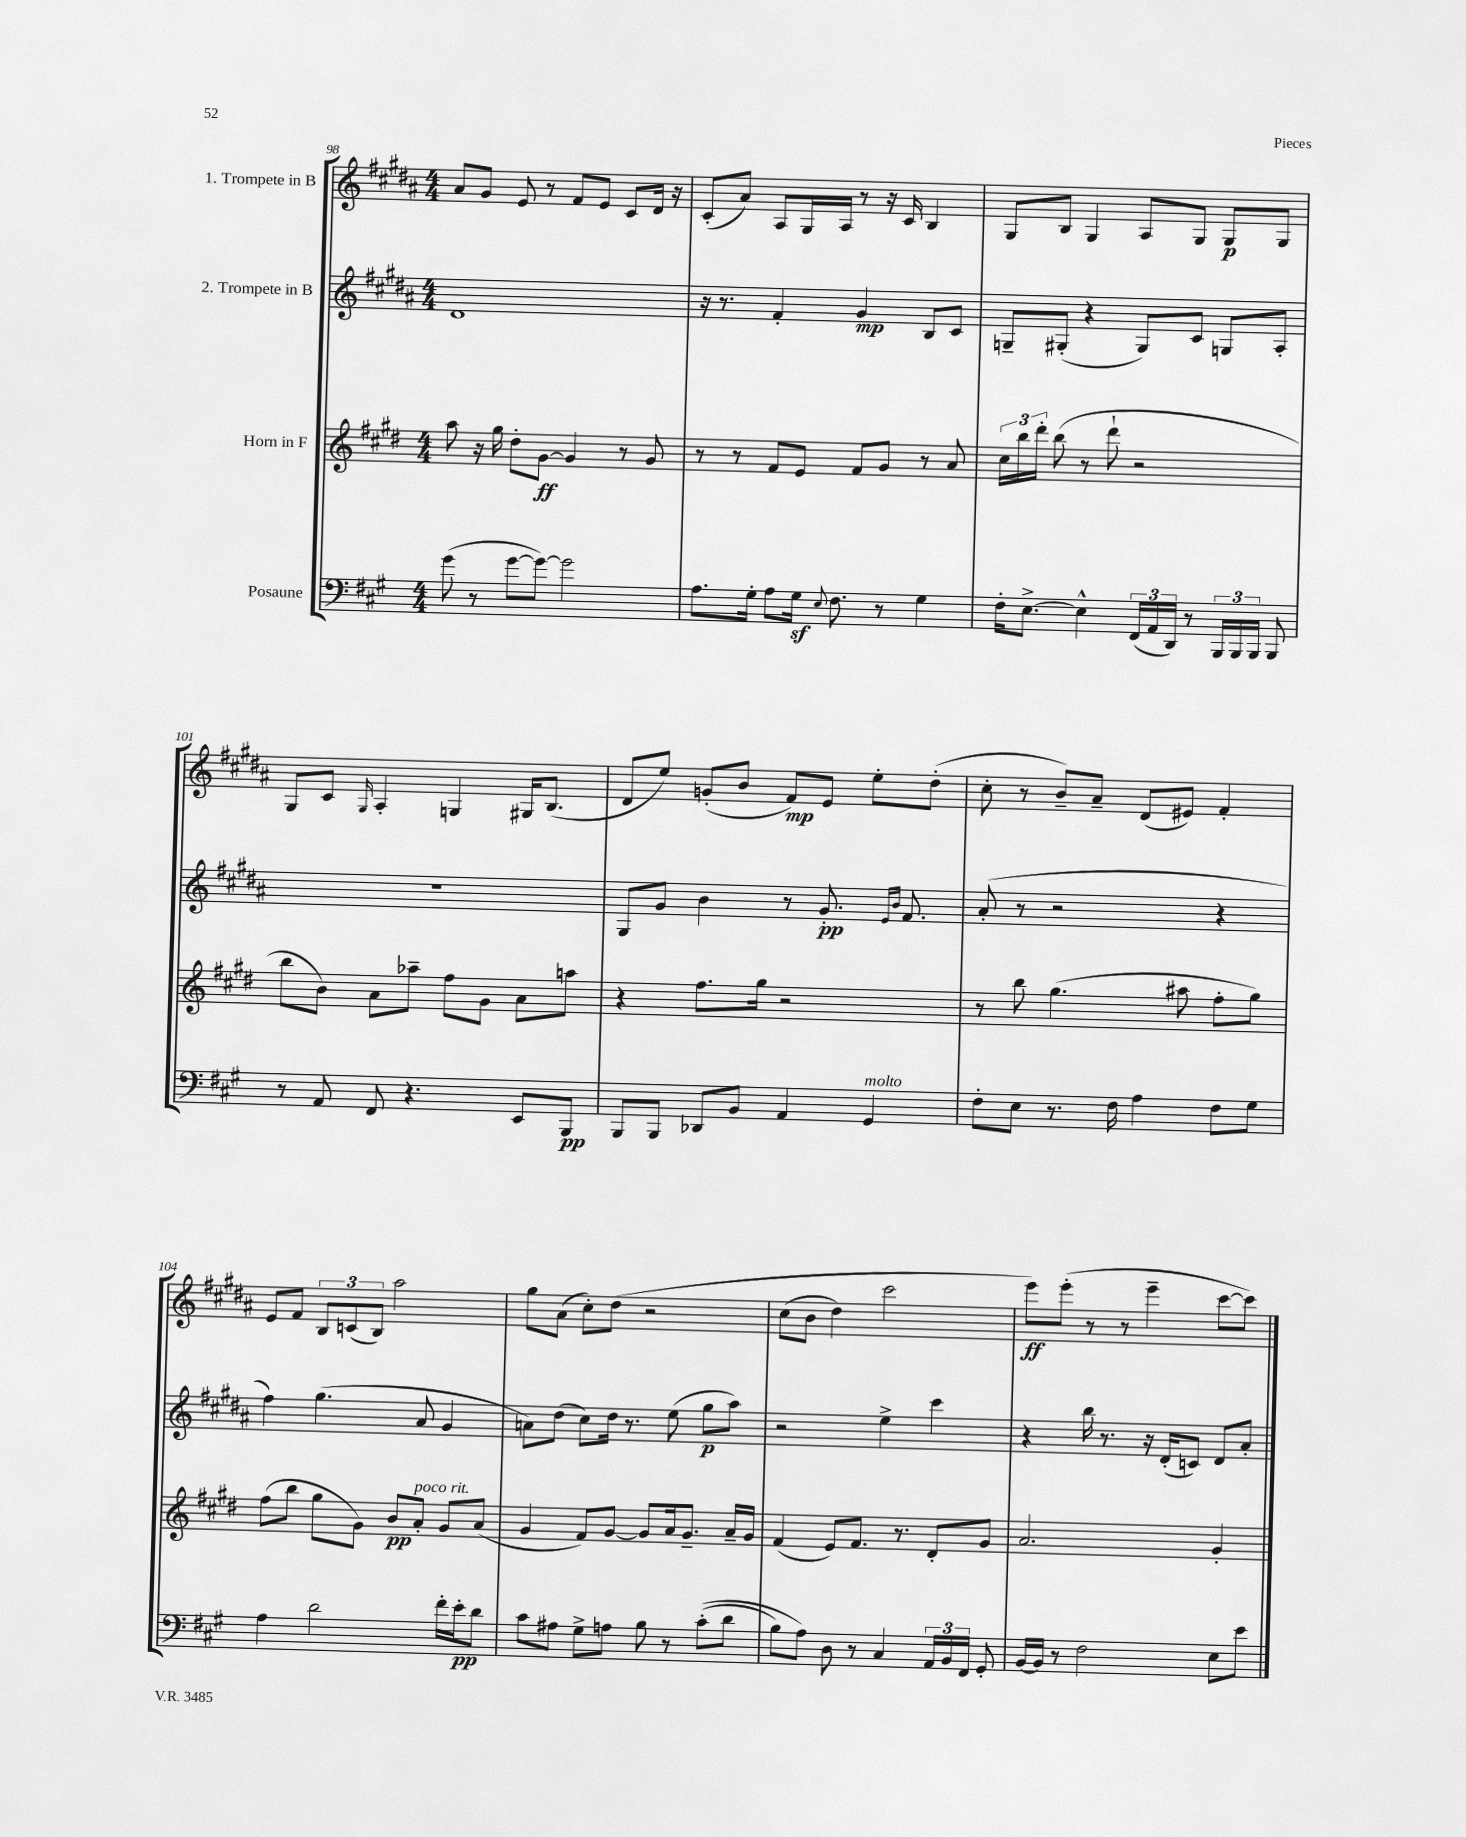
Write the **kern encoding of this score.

**kern	**kern	**kern	**kern
*staff4	*staff3	*staff2	*staff1
*clefF4	*clefG2	*clefG2	*clefG2
*k[f#c#g#]	*k[f#c#g#d#]	*k[f#c#g#d#a#]	*k[f#c#g#d#a#]
*M4/4	*M4/4	*M4/4	*M4/4
(8g#\	8aa\	1d#	8a#/L
8r	16r	.	8g#/J
.	16gg#\	.	.
[8g#\L	8dd#'\L	.	8e/
8g#\_J)	[8g#\J	.	8r
2g#\]	4g#/]	.	8f#/L
.	.	.	8e/J
.	8r	.	8c#/L
.	8g#/	.	16d#/Jk
.	.	.	16r
=	=	=	=
8.A\L	8r	16r	(8c#'/L
.	.	8.r	.
.	8r	.	8a#/J)
16G#'\Jk	.	.	.
8A\L	8f#/L	4f#'/	8A#/L
16G#\Jk	8e/J	.	16G#/L
8qqE/	.	.	.
8.F#\	.	.	16A#/JJ
.	8f#/L	4g#/	8r
8r	8g#/J	.	16r
.	.	.	16c#/
4G#\	8r	8B/L	4B/
.	8a/	8c#/J	.
=	=	=	=
16F#'\LK	24cc#\LL	8G~/L	8G#/L
.	24bb\	.	.
[8.E^\J	.	.	.
.	24ddd#'\JJ	.	.
.	(8bb\	(8G#'/J	8B/J
4E^^\]	8r	4r	4G#/
.	8ddd#`\	.	.
(24FF#/LL	2r	8G#/L)	8A#/L
24AA/	.	.	.
24DD/JJ)	.	.	.
8r	.	8c#/J	8G#/J
24BBB/LL	.	8G/L	8G#/L
24BBB/	.	.	.
24BBB/JJ	.	.	.
8BBB/	.	8A#'/J	8G#/J
=	=	=	=
8r	8bb\L	1r	8G#/L
8AA/	8b\J)	.	8c#/J
.	.	.	16qqG#/
8FF#/	8a\L	.	4A#'/
4.r	8aa-~\J	.	.
.	8ff#\L	.	4G/
.	8g#\J	.	.
8EE/L	8a\L	.	16G#/LK
.	.	.	(8.B/J
8BBB/J	8aa\J	.	.
=	=	=	=
8BBB/L	4r	8G#/L	8d#/L
8BBB/J	.	8g#/J	8ee/J)
8DD-/L	8.ff#\L	4b\	(8g'/L
8BB/J	.	.	8b/J
.	16gg#\Jk	.	.
4AA/	2r	8r	8f#/L)
.	.	8.g#'/	8e/J
4GG#/	.	.	8ee'\L
.	.	16qqe/LL	.
.	.	16qqb/JJ	.
.	.	8.f#/	.
.	.	.	(8dd#'\J
=	=	=	=
8F#'\L	8r	(8a#'/	8cc#'\
8E\J	8bb\	8r	8r
8.r	(4.gg#\	2r	8b~/L)
.	.	.	8a#~/J
16F#\	.	.	.
4A\	.	.	(8d#/L
.	8aa#\	.	8e#/J)
8F#\L	8ff#'\L	4r	4f#'/
8G#\J	8gg#\J)	.	.
=	=	=	=
4A\	(8ff#\L	4ff#\)	8e/L
.	8bb\J	.	8f#/J
2d\	8gg#\L	(4.gg#\	12B/L
.	.	.	(12c/
.	8g#\J)	.	.
.	.	.	12B/J)
.	8b/L	.	2aa#\
.	8a'/J	8a#/	.
16f#'\LL	8g#/L	4g#/	.
16e'\J	.	.	.
8d\J	(8a/J	.	.
=	=	=	=
8c#\L	4g#/	8a\L)	8gg#\L
8A#\J	.	(8dd#\J	(8a#\J
8G#^\L	8f#/L)	8cc#\L)	8cc#'\L)
8A\J	[8g#/J	16dd#\Jk	&(8dd#\J
.	.	8.r	.
8B\	8g#/]L	.	2r
8r	16a/k	(8ee\	.
.	8.g#~/J	.	.
&((8c#'\L	.	8gg#\L	.
8d\J	16a~/LL	8aa#\J)	.
.	16g#/JJ	.	.
=	=	=	=
8B\L)	(4f#/	2r	(8cc#\L
8A\J&)	.	.	8b\J
8D\	8e/L)	.	4dd#\)
8r	8.f#/J	.	.
4C#/	.	4ee^\	2ccc#\
.	8.r	.	.
24AA/LL	8d#'/L	4ccc#\	.
24BB/	.	.	.
24FF#/JJ	.	.	.
8GG#'/	8g#/J	.	.
=	=	=	=
[16BB/LL	2.a/	4r	8eee\L&)
16BB/]JJ	.	.	.
8r	.	.	(8eee'\J
2F#\	.	16bb\	8r
.	.	8.r	.
.	.	.	8r
.	.	16r	4eee~\
.	.	(16d#'/LK	.
.	.	8c/J)	.
8E\L	4g#'/	8d#/L	[8ccc#\L
8e\J	.	8a#'/J	8ccc#\]J)
==	==	==	==
*-	*-	*-	*-
